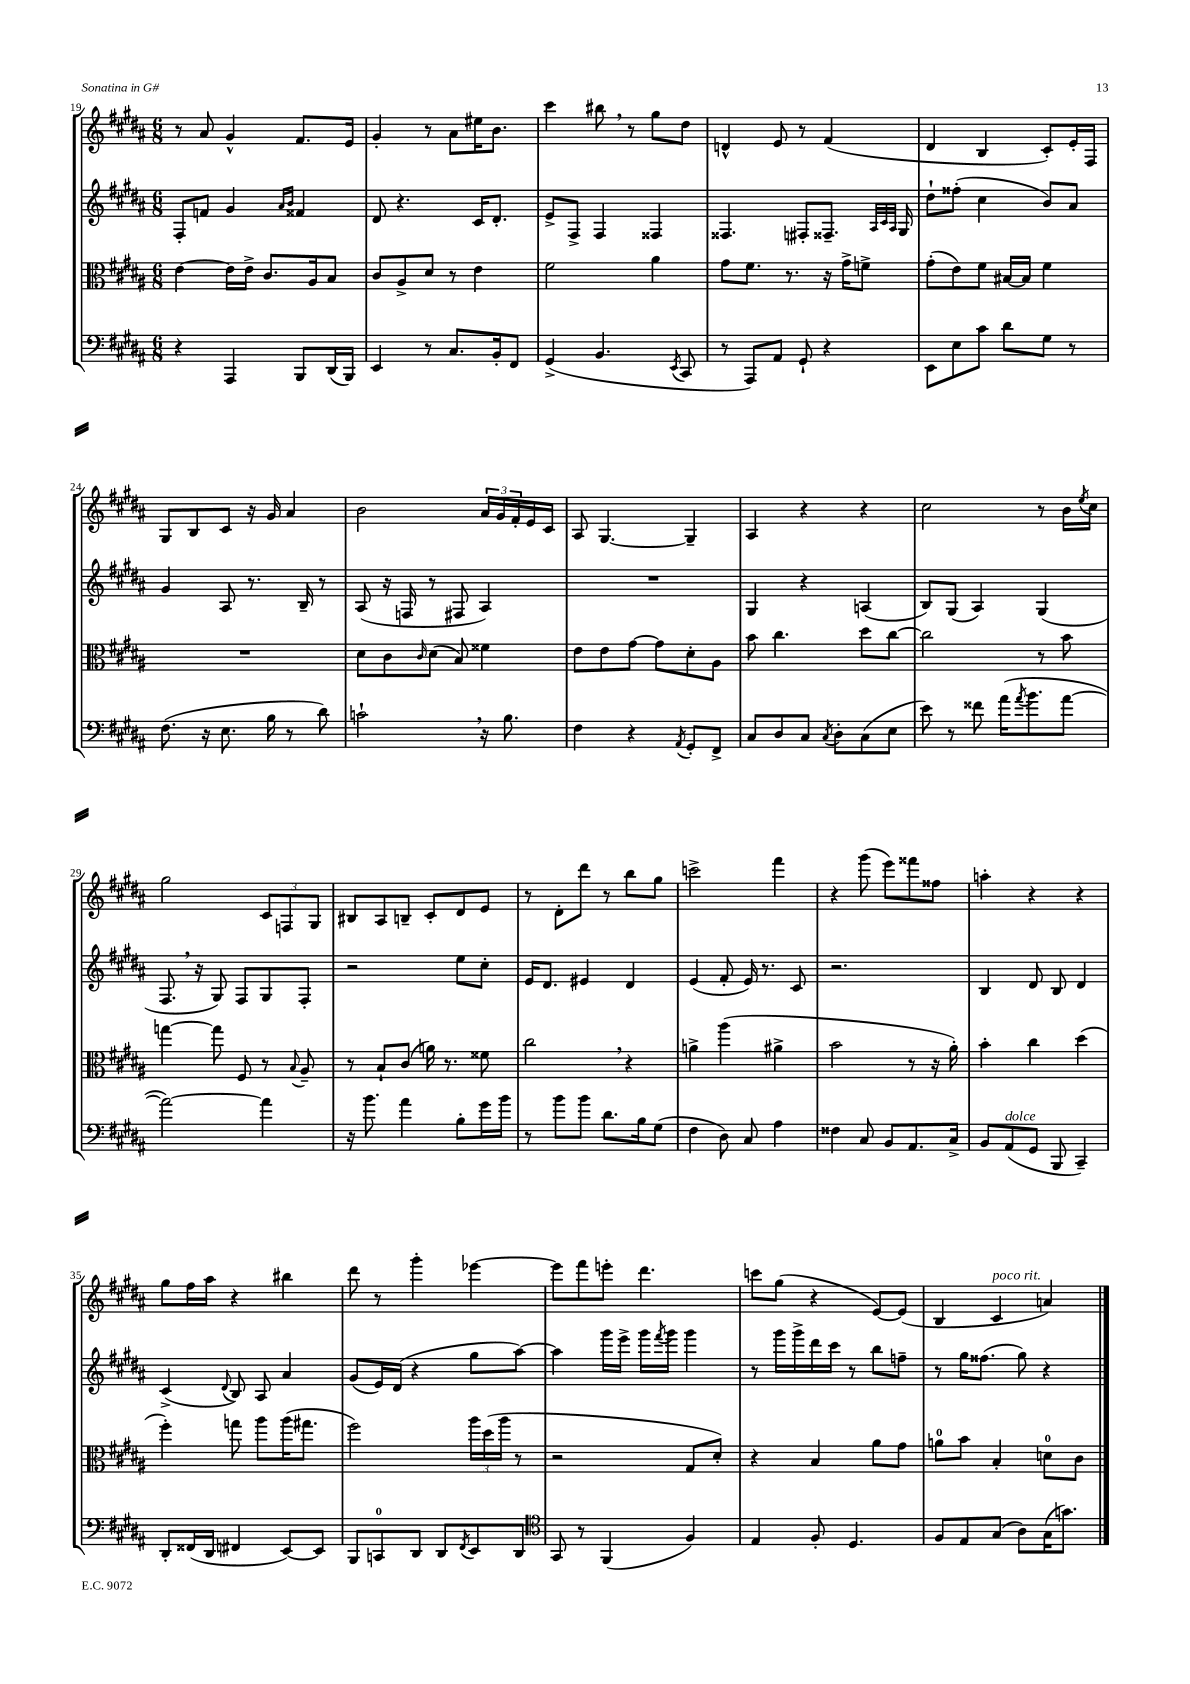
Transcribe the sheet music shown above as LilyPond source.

<<
\new StaffGroup <<
\new Staff = "s0" {
    \clef treble \key b \major \numericTimeSignature \time 6/8
    r8 ais'8 gis'4-^ fis'8. e'16 |
    gis'4-. r8 ais'8 eis''16 b'8. |
    cis'''4 bis''8 \breathe r8 gis''8 dis''8 |
    d'4-^ e'8 r8 fis'4( |
    dis'4 b4 cis'8-.) e'16-. fis16 |
    gis8 b8 cis'8 r16 gis'16 ais'4 |
    b'2 \tuplet 3/2 { ais'16 gis'16 fis'16-. } e'16 cis'16 |
    ais8 gis4.~ gis4-- |
    ais4 r4 r4 |
    cis''2 r8 b'16 \acciaccatura { e''8 } cis''16 |
    gis''2 \tuplet 3/2 { cis'8 f8 gis8 } |
    bis8 ais8 b8-- cis'8-. dis'8 e'8 |
    r8 dis'8-. dis'''8 r8 b''8 gis''8 |
    c'''2-> fis'''4 |
    r4 gis'''8( e'''8) fisis'''8 fisis''8 |
    a''4-. r4 r4 |
    gis''8 fis''16 ais''16 r4 bis''4 |
    dis'''8 r8 gis'''4-. ees'''4~ |
    ees'''8 fis'''8 e'''8-. dis'''4. |
    c'''8 gis''8( r4 e'8~) e'8( |
    b4 cis'4^\markup { \italic "poco rit." } a'4) \bar "|." |
}
\new Staff = "s1" {
    \clef treble \key b \major \numericTimeSignature \time 6/8
    fis8-. f'8 gis'4 \grace { ais'16 b'16 } fisis'4 |
    dis'8 r4. cis'16 dis'8.-. |
    e'8-> fis8-> fis4 fisis4 |
    fisis4. fis8-. fisis8.-- \grace { ais32 cis'32 ais32 } gis16 |
    dis''8-! fisis''8-.( cis''4 b'8) ais'8 |
    gis'4 ais8 r8. b16-- r8 |
    ais8( r16 f16 r8 fis8 ais4) |
    R2. |
    gis4 r4 a4( |
    b8) gis8( ais4) gis4( |
    fis8. \breathe r16 gis8) fis8 gis8 fis8-. |
    r2 e''8 cis''8-. |
    e'16 dis'8. eis'4 dis'4 |
    e'4( fis'8-. e'16) r8. cis'8 |
    r2. |
    b4 dis'8 b8 dis'4 |
    cis'4->( \appoggiatura { dis'8 } b8) ais8 ais'4 |
    gis'8( e'16) dis'16( r4 gis''8 ais''8~) |
    ais''4 gis'''16 e'''16-> gis'''16 \acciaccatura { fis'''8 } gis'''16 gis'''4 |
    r8 gis'''16 gis'''16-> dis'''16 cis'''16 r8 b''8 f''8-- |
    r8 gis''16 fisis''8.( gis''8) r4 \bar "|." |
}
\new Staff = "s2" {
    \clef alto \key b \major \numericTimeSignature \time 6/8
    e'4~ e'16 e'16-> cis'8. ais16 b8 |
    cis'8 ais8-> dis'8 r8 e'4 |
    fis'2 ais'4 |
    gis'8 fis'8. r8. r16 gis'16-> f'8-> |
    gis'8-.( e'8) fis'8 bis16~ bis16 fis'4 |
    R2. |
    dis'8 cis'8 \grace { cis'16 } dis'8( b8) fisis'4 |
    e'8 e'8 gis'8~ gis'8 dis'8-. ais8 |
    b'8 cis''4. dis''8 cis''8~ |
    cis''2 r8 b'8 |
    g''4~ g''8 fis8 r8 \appoggiatura { b8 } ais8-- |
    r8 b8-! cis'8( a'16) r8. fisis'8 |
    cis''2 \breathe r4 |
    a'4-> ais''4( ais'4-> |
    b'2 r8 r16 ais'16-.) |
    b'4-. cis''4 dis''4( |
    fis''4-.) g''8 ais''8 ais''16( gis''8. |
    fis''2) \tuplet 3/2 { ais''16 dis''16( ais''16 } r8 |
    r2 gis8 dis'8-.) |
    r4 b4 ais'8 gis'8 |
    a'8-0 b'8 b4-. d'8-0 cis'8 \bar "|." |
}
\new Staff = "s3" {
    \clef bass \key b \major \numericTimeSignature \time 6/8
    r4 ais,,4 b,,8 dis,16( b,,16) |
    e,4 r8 cis8. b,16-. fis,8 |
    gis,4->( b,4. \acciaccatura { e,8 } cis,8 |
    r8 ais,,8) ais,8 gis,8-! r4 |
    e,8 e8 cis'8 dis'8 gis8 r8 |
    fis8.( r16 e8. b16 r8 dis'8) |
    c'2-! \breathe r16 b8. |
    fis4 r4 \acciaccatura { ais,8 } gis,8-. fis,8-> |
    cis8 dis8 cis8 \acciaccatura { cis8 } dis8-. cis8( e8 |
    e'8) r8 fisis'8 ais'16( \acciaccatura { ais'8 } b'8. ais'8~ |
    ais'2~) ais'4 |
    r16 b'8. ais'4 b8-. gis'16 b'16 |
    r8 b'8 b'8 dis'8. b16 gis8( |
    fis4 dis8) cis8 ais4 |
    fisis4 cis8 b,8 ais,8. cis16-> |
    b,8 ais,8^\markup { \italic "dolce" }( gis,8 b,,8 cis,4--) |
    dis,8-. fisis,16( dis,16 fis,4 e,8~) e,8 |
    b,,8 c,8-0 dis,8 dis,8 \acciaccatura { fis,8 } e,8 dis,8 |
    \clef tenor gis,8 r8 fis,4( fis4) |
    e4 fis8-. dis4. |
    fis8 e8 gis8( ais8) gis16( g'8.) \bar "|." |
}
>>
>>
\layout { \context { \Score currentBarNumber = #19 } }
